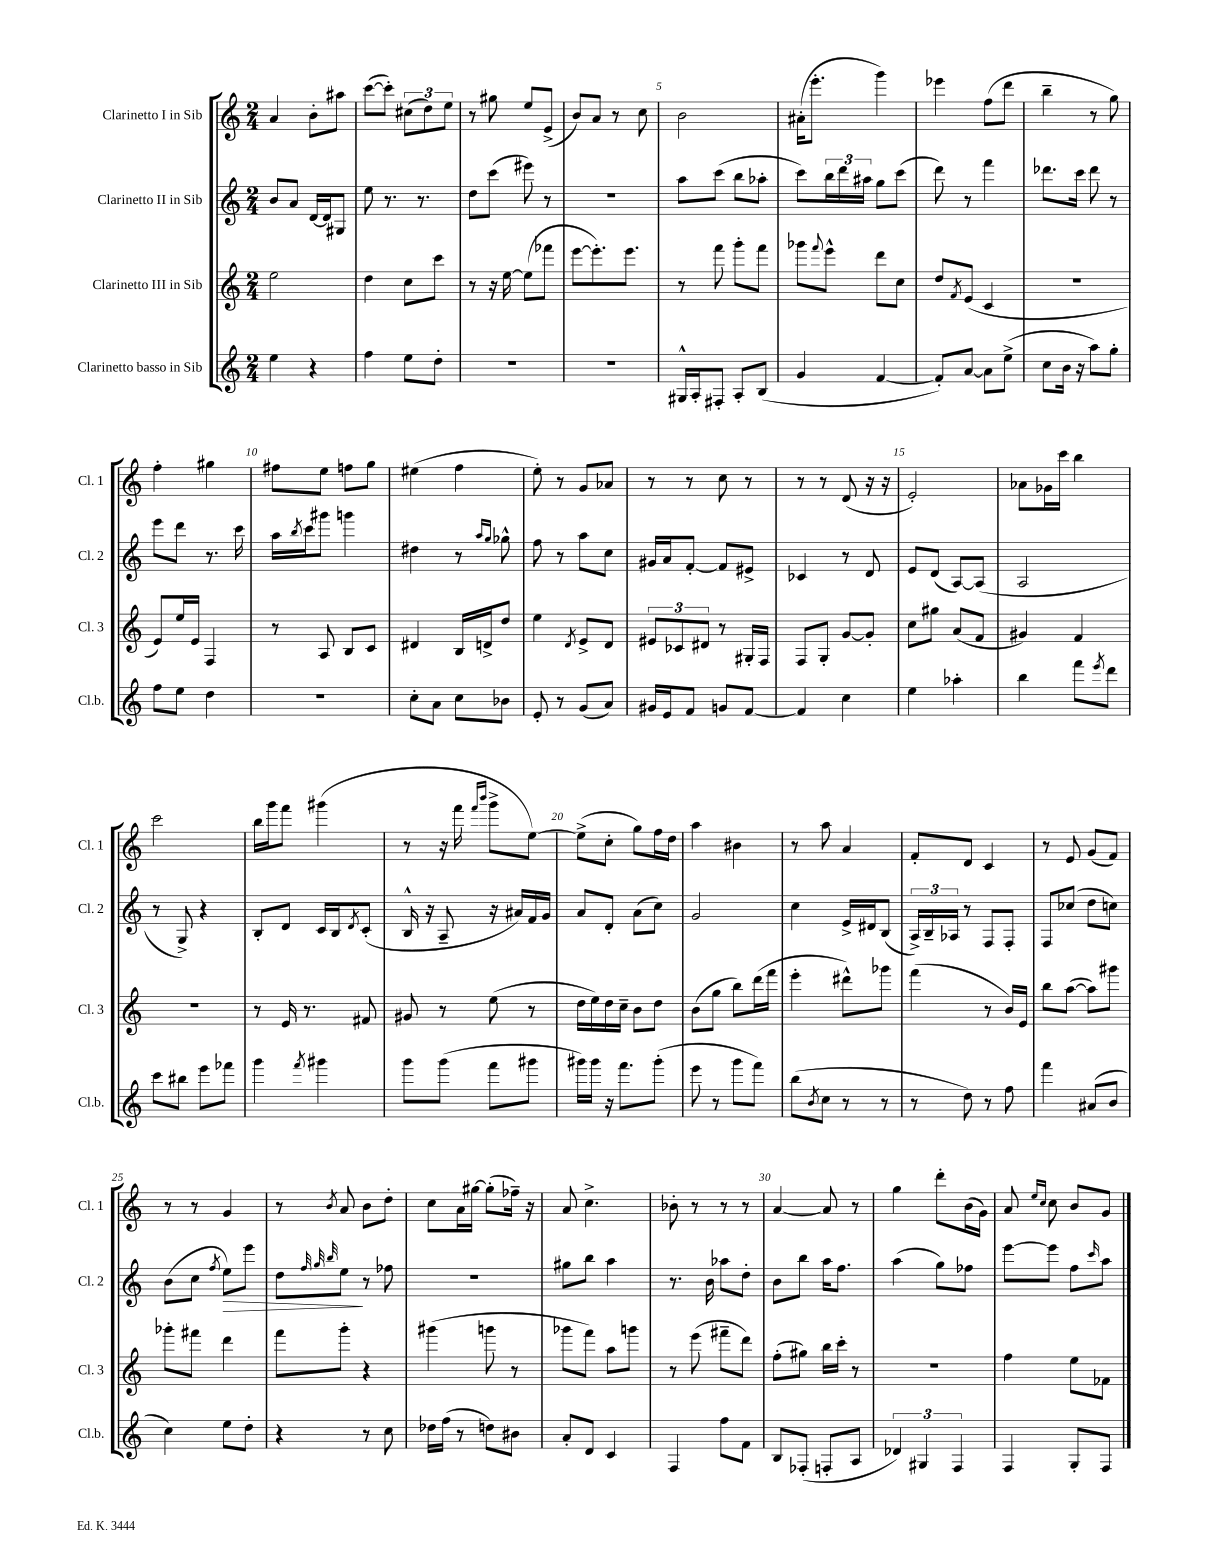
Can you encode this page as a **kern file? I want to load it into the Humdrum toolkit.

**kern	**kern	**kern	**dynam	**kern
*part4	*part3	*part2	*part2	*part1
*staff4	*staff3	*staff2	*staff2	*staff1
*I"Clarinetto basso in Sib	*I"Clarinetto III in Sib	*I"Clarinetto II in Sib	*	*I"Clarinetto I in Sib
*I'Cl.b.	*I'Cl. 3	*I'Cl. 2	*	*I'Cl. 1
*clefG2	*clefG2	*clefG2	*	*clefG2
*k[]	*k[]	*k[]	*	*k[]
*M2/4	*M2/4	*M2/4	*	*M2/4
=1	=1	=1	=1	=1
4ee\	2ee\	8b/L	.	4a/
.	.	8a/J	.	.
4r	.	[16d/LL	.	8b'\L
.	.	16d/J]	.	.
.	.	8G#X/J	.	8aa#X\J
=2	=2	=2	=2	=2
4ff\	4dd\	8ee\	.	([8ccc\L
.	.	8.r	.	8ccc'\J])
8ee\L	8cc\L	.	.	(12cc#X\L
.	.	8.r	.	.
.	.	.	.	12dd\)
8dd'\J	8ccc\J	.	.	.
.	.	.	.	12ee\J
=3	=3	=3	=3	=3
2r	8r	8dd\L	.	8r
.	16r	(8ccc\J	.	8gg#X\
.	[16ee\	.	.	.
.	(8ee\L]	8eee#X\)	.	8ee/L
.	8fff-X\J	8r	.	(8e^/J
=4	=4	=4	=4	=4
2r	[8eee\L	2r	.	8b/L)
.	8.eee'\])	.	.	8a/J
.	.	.	.	8r
.	8.eee\J	.	.	.
.	.	.	.	8cc\
=5	=5	=5	=5	=5
16G#X^^/LL	8r	8aa\L	.	2b\
16A'/J	.	.	.	.
8F#X'/J	8fff\	(8ccc\J	.	.
8A'/L	8ggg'\L	8bb\L	.	.
(8B/J	8fff\J	8aa-X'\J	.	.
=6	=6	=6	=6	=6
4g/	8ggg-X\L	8ccc\L)	.	(16a#X'\KL
.	.	.	.	8.eee'\J
.	8qqfff/	.	.	.
.	8eee^^\J	24bb\L	.	.
.	.	24ddd\	.	.
.	.	24aa#X\JJ	.	.
[4f/	8ddd\L	8gg\L	.	4ggg\)
.	8cc\J	(8ccc\J	.	.
=7	=7	=7	=7	=7
8f'/L])	8dd/L	8ddd\)	.	4eee-X\
.	8qf/	.	.	.
[8a/J	(8e/J	8r	.	.
8a\L]	4c/	4fff\	.	(8ff\L
(8ee^\J	.	.	.	8ddd\J
=8	=8	=8	=8	=8
8cc\L	2r	8.ddd-X\L	.	4bb~\
16b\Jk	.	.	.	.
16r	.	16ccc\Jk	.	.
8aa\L)	.	8ddd-\	.	8r
8gg'\J	.	8r	.	8gg\)
!!LO:LB:g=z
=9	=9	=9	=9	=9
8ff\L	8e/L)	8eee\L	.	4ff'\
8ee\J	16ee/L	8ddd\J	.	.
.	16e/JJ	.	.	.
4dd\	4F/	8.r	.	4gg#X\
.	.	16ccc\	.	.
=10	=10	=10	=10	=10
2r	8r	16aa\LL	.	8ff#X\L
.	.	8qbb/	.	.
.	.	16ccc\J	.	.
.	8A/	8ggg#X\J	.	8ee\J
.	8B/L	4gggn\	.	8ffn\L
.	8c/J	.	.	8gg\J
=11	=11	=11	=11	=11
8cc'\L	4d#X/	4dd#X\	.	(4ee#X\
8a\J	.	.	.	.
8cc\L	16B/LL	8r	.	4ff\
.	16dn^/J	.	.	.
.	.	16qqaa/LL	.	.
.	.	16qqgg/JJ	.	.
8b-X\J	8dd/J	8gg-X^^\	.	.
=12	=12	=12	=12	=12
8e'/	4ee\	8ff\	.	8ee'\)
8r	.	8r	.	8r
.	8qd/	.	.	.
(8g/L	8e^/L	8aa\L	.	8g/L
8a/J)	8d/J	8cc\J	.	8a-X/J
=13	=13	=13	=13	=13
16g#X/LL	12e#X/L	16g#X/LL	.	8r
16e/J	.	16a/J	.	.
.	12c-X/	.	.	.
8f/J	.	[8f'/J	.	8r
.	12d#X/J	.	.	.
8gn/L	8r	8f/L]	.	8cc\
[8f/J	16G#X'/LL	8e#X^/J	.	8r
.	16F/JJ	.	.	.
=14	=14	=14	=14	=14
4f/]	8F/L	4c-X/	.	8r
.	8G'/J	.	.	8r
4cc\	[8g/L	8r	.	(8d/
.	8g'/J]	8d/	.	16r
.	.	.	.	16r
=15	=15	=15	=15	=15
4ee\	8cc\L	8e/L	.	2e'/)
.	8gg#X\J	(8d/J	.	.
4aa-X'\	(8a/L	[8A/L)	.	.
.	8f/J	(8A/J]	.	.
=16	=16	=16	=16	=16
4bb\	4g#X/)	2A/	.	8a-X\L
.	.	.	.	16g-X\L
.	.	.	.	16ccc\JJ
8fff\L	4f/	.	.	4bb\
8qeee/	.	.	.	.
8ddd\J	.	.	.	.
!!LO:LB:g=z
=17	=17	=17	=17	=17
8ccc\L	2r	8r	.	2ccc\
8bb#X\J	.	8G^/)	.	.
8eee\L	.	4r	.	.
8fff-X\J	.	.	.	.
=18	=18	=18	=18	=18
4ggg\	8r	8B'/L	.	16bb\LL
.	.	.	.	16ggg\J
.	16e/	8d/J	.	8fff\J
.	8.r	.	.	.
8qfff/	.	.	.	.
4ggg#X\	.	16c/LL	.	(4ggg#X\
.	.	16B/J	.	.
.	.	8qd/	.	.
.	8f#X/	(8c'/J	.	.
=19	=19	=19	=19	=19
8ggg\L	8g#X/	16B^^/	.	8r
.	.	16r	.	.
(8ggg\J	8r	8A~/	.	16r
.	.	.	.	16fff\
.	.	.	.	16qqfff/LL
.	.	.	.	16qqbbb/JJ
8fff\L	(8ee\	16r	.	8ggg^\L
.	.	16a#X/LL)	.	.
8ggg#X\J	8r	16f/	.	[8ee\J)
.	.	16g/JJ	.	.
=20	=20	=20	=20	=20
16ggg#X\LL)	16dd\LL	8a/L	.	(8ee^\L]
16ggg#\JJ	16ee\)	.	.	.
16r	16dd\	8d'/J	.	8cc'\J
8.fff\L	16cc~\JJ	.	.	.
.	8b\L	(8a\L	.	8gg\L)
(8ggg#'\J	8dd\J	8cc\J)	.	16ff\L
.	.	.	.	16dd\JJ
=21	=21	=21	=21	=21
8eee\	(8b\L	2g/	.	4aa\
8r	8gg\J	.	.	.
8ggg\L	8bb\L)	.	.	4b#X\
8fff\J)	(16ddd\L	.	.	.
.	16fff\JJ	.	.	.
=22	=22	=22	=22	=22
(8bb\L	4eee'\	4cc\	.	8r
8qb/	.	.	.	.
8cc\J	.	.	.	8aa\
8r	8ddd#X^^\L)	16e^/LL	.	4a/
.	.	16d#X/J	.	.
8r	8ggg-X\J	(8B/J	.	.
=23	=23	=23	=23	=23
8r	(4fff\	24A^/LL)	.	8f'/L
.	.	24B~/	.	.
.	.	24A-X/JJ	.	.
8dd\)	.	8r	.	8d/J
8r	8r	8F/L	.	4c/
8ff\	16b/LL)	8F'/J	.	.
.	16e/JJ	.	.	.
=24	=24	=24	=24	=24
4fff\	8bb\L	8F/L	.	8r
.	([8aa\J	(8cc-X/J	.	8e/
(8a#X/L	8aa\L])	8dd\L	.	(8g/L
8b/J	8ggg#X\J	8ccn\J)	.	8f/J)
!!LO:LB:g=z
=25	=25	=25	=25	=25
4cc\)	8ggg-X'\L	(8b\L	.	8r
.	8fff#X\J	8cc\J	.	8r
.	.	8qff/	.	.
!	!	!	!LO:HP:b	!
8ee\L	4ddd\	8ee\L)	>	4g/
8dd'\J	.	8eee\J	.	.
=26	=26	=26	=26	=26
4r	8fff\L	8dd\L	.	8r
.	.	32qqff/	.	.
.	.	32qqgg/	.	.
.	.	32qqbb/	.	8qb/
.	8ggg'\J	8ee\J	.	8a/
8r	4r	8r	]	8b\L
8cc\	.	8ff-X\	.	8dd'\J
=27	=27	=27	=27	=27
16dd-X\LL	(4ggg#X\	2r	.	8cc\L
(16ff\JJ	.	.	.	.
8r	.	.	.	16a\L
.	.	.	.	[16gg#X\JJ
8ddn\L)	8gggn\	.	.	(8gg#'\L]
8b#X\J	8r	.	.	16ff-X~\Jk)
.	.	.	.	16r
=28	=28	=28	=28	=28
8a'/L	8ggg-X\L	8gg#X\L	.	8a/
8d/J	8fff\J)	8bb\J	.	4.cc^\
4c/	8aa\L	4aa\	.	.
.	8gggn\J	.	.	.
=29	=29	=29	=29	=29
4F/	8r	8.r	.	8b-X'\
.	(8eee\	.	.	8r
.	.	16b\	.	.
8ff\L	8fff#X~\L	8aa-X\L	.	8r
8f\J	8ddd\J)	8dd'\J	.	8r
=30	=30	=30	=30	=30
8B/L	(8ff'\L	8b\L	.	[4a/
(8F-X'/J	8gg#X\J)	8bb\J	.	.
8Fn'/L	16bb\LL	16aa\KL	.	8a/]
.	16ccc'\JJ	8.ff\J	.	.
8A/J	8r	.	.	8r
=31	=31	=31	=31	=31
6d-X/)	2r	(4aa\	.	4gg\
6G#X/	.	.	.	.
.	.	8gg\L)	.	8ddd'\L
6F/	.	.	.	.
.	.	8ff-X\J	.	(16b\L
.	.	.	.	16g\JJ)
=32	=32	=32	=32	=32
4F/	4ff\	[8eee\L	.	8a/
.	.	.	.	16qqee/LL
.	.	.	.	16qqcc/JJ
.	.	8eee\J]	.	8cc\
8G'/L	8ee\L	8ff\L	.	8b/L
.	.	16qqccc/	.	.
8F/J	8f-X\J	8aa\J	.	8g/J
==	==	==	==	==
*-	*-	*-	*-	*-
